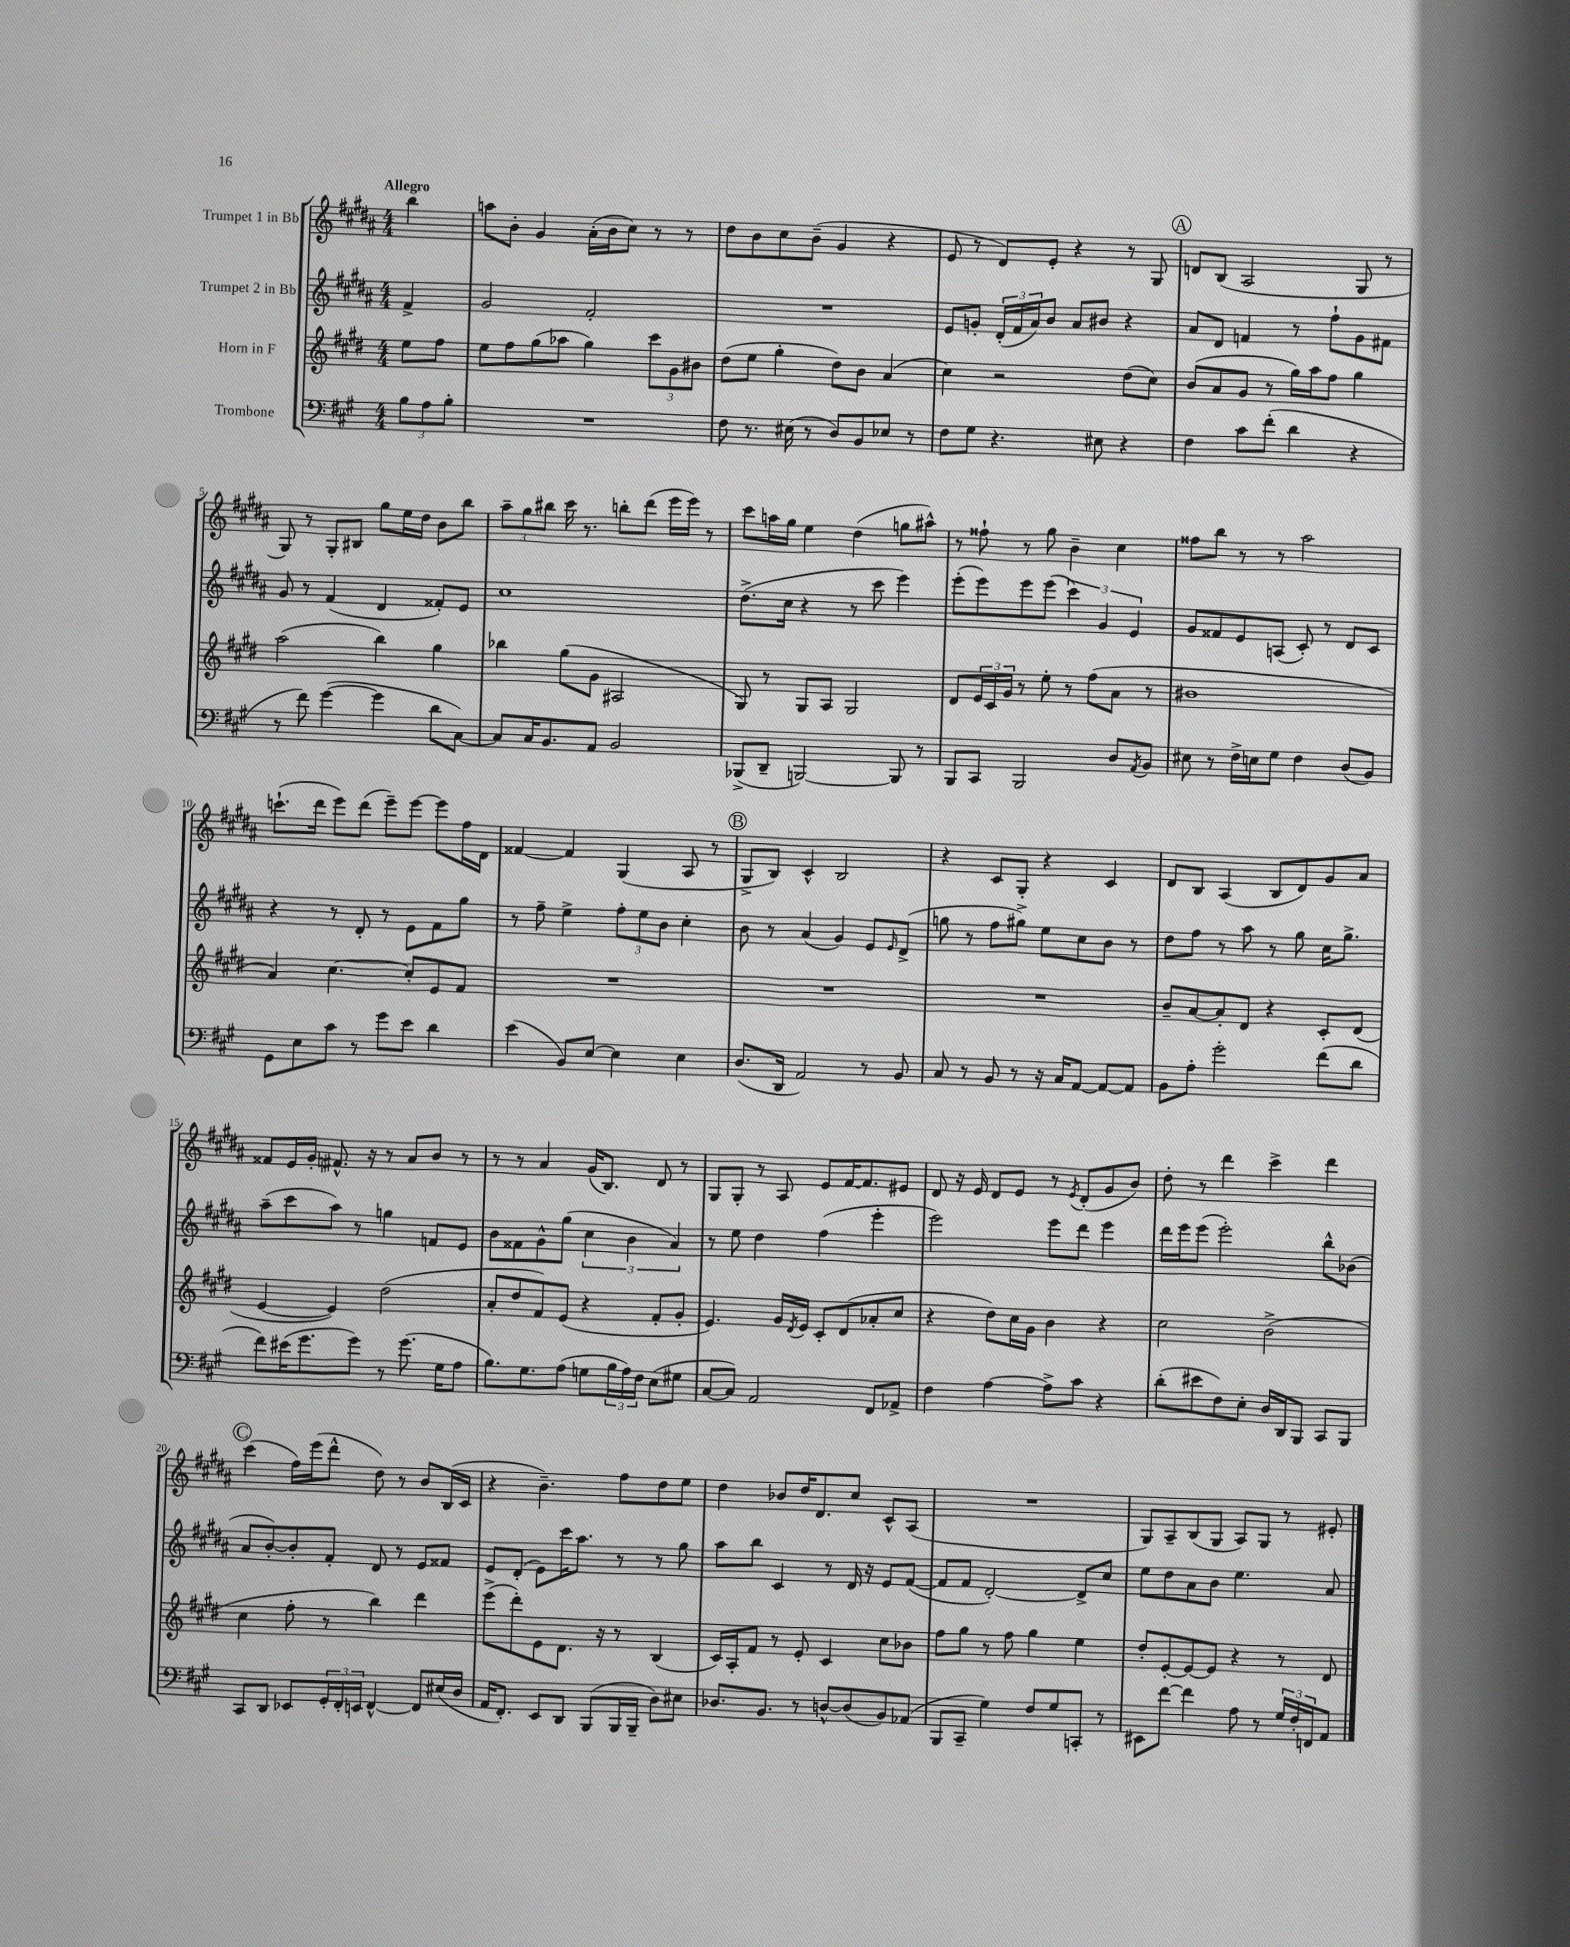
<<
\new StaffGroup <<
\new Staff = "s0" \with { instrumentName = "Trumpet 1 in Bb" } {
    \clef treble \key b \major \numericTimeSignature \time 4/4 \partial 4 \tempo "Allegro"
    b''4 |
    a''8 b'8-. gis'4 ais'16-.( b'16 cis''8) r8 r8 |
    dis''8 b'8 cis''8 b'8--( gis'4 r4 |
    e'8 r8 dis'8) e'8-. r4 r8 gis8 |
    \mark \markup { \circle "A" } d'8 b8( ais2 gis8 r8 |
    gis8) r8 gis8-. bis8 gis''8 e''16 dis''16 b'8 b''8 |
    \tuplet 3/2 { ais''8-- gis''8 bis''8 } cis'''16 r8. b''8-. dis'''8( e'''16 e'''16) r8 |
    cis'''8 a''16 gis''16 e''4 dis''4( g''8 ais''8-^) |
    r8 fisis''8-! r8 gis''8 b'4-- cis''4 |
    fisis''8 b''8 r8 r8 ais''2 |
    c'''8.-!( dis'''16 e'''8) dis'''8( e'''8--) e'''8~ e'''8 fis''16 dis'16 |
    fisis'4~ fisis'4 gis4( ais8 r8 |
    \mark \markup { \circle "B" } gis8-> b8) cis'4-^ b2 |
    r4 cis'8 gis8-. r4 cis'4 |
    dis'8 b8 ais4( b8 dis'8) gis'8 ais'8 |
    fisis'8 e'16 gis'16-. fis'8.-^ r16 r8 ais'8 b'8 r8 |
    r8 r8 ais'4 gis'16( b8.) dis'8 r8 |
    gis8 gis8-. r8 ais8 e'8 fis'16~ fis'8. eis'8 |
    dis'8 r16 e'16 dis'8 e'8 r8 \acciaccatura { e'8 } dis'8-.( gis'8 b'8) |
    dis''8-. r8 dis'''4 cis'''4-> dis'''4 |
    \mark \markup { \circle "C" } cis'''4( fis''16) e'''16( dis'''8-^ dis''8) r8 b'8 b16( cis'16 |
    r4 b'4.--) fis''8 dis''8 e''8 |
    dis''4 bes'8 dis''16 dis'8. cis''8 cis'8-^ ais8( |
    R1 |
    gis8) ais8-- b8( gis8 ais8) gis8 r8 eis'8-. \bar "|." |
}
\new Staff = "s1" \with { instrumentName = "Trumpet 2 in Bb" } {
    \clef treble \key b \major \numericTimeSignature \time 4/4 \partial 4
    fis'4-> |
    gis'2 fis'2-. |
    R1 |
    e'8 g'8-. \tuplet 3/2 { dis'16-.( fis'16 ais'16) } b'8 ais'8 bis'8 r4 |
    \mark \markup { \circle "A" } ais'8 dis'8 f'4 r8 fis''8-! gis'8 fis'8 |
    gis'8 r8 fis'4( dis'4 fisis'8-.) e'8 |
    cis''1 |
    dis''8.->( cis''16 r4 r8 cis'''8 e'''4) |
    e'''8-.( e'''8) e'''8 e'''8( \tuplet 3/2 { cis'''4) gis'4 e'4 } |
    gis'8 fisis'8 e'8 a8( cis'8-.) r8 dis'8 cis'8 |
    r4 r8 dis'8-. r8 e'8 fis'8 gis''8 |
    r8 fis''8-- e''4-> \tuplet 3/2 { fis''8-. e''8 b'8 } cis''4-. |
    \mark \markup { \circle "B" } b'8 r8 ais'4( gis'4) e'8 \grace { e'16 } dis'8->( |
    g''8 r8 fis''8 gis''8->) e''8 cis''8 b'8 r8 |
    dis''8 fis''8 r8 ais''8 r8 gis''8 cis''16 gis''8.-> |
    ais''8--( cis'''8 ais''8) r8 g''4 f'8 e'8 |
    b'8 fisis'8 gis'8-^ gis''8( \tuplet 3/2 { cis''4 b'4 ais'4) } |
    r8 e''8 dis''4 fis''4( e'''4-. |
    e'''2) e'''8 dis'''8 e'''4 |
    dis'''16 e'''16 e'''8( e'''2-.) b''8-^ bes'8( |
    \mark \markup { \circle "C" } ais'8 b'8~-.) b'8-. fis'8-. dis'8 r8 e'8 fisis'8 |
    e'8 dis'8-.( e'8) cis'''16 ais''8. r8 r8 gis''8 |
    ais''8 b''8 cis'4 r8 dis'16 r16 e'8 fis'8~( |
    fis'8 fis'8 dis'2~-.) dis'8-> cis''8 |
    e''8 dis''8 ais'8 b'8 e''4. ais'8 \bar "|." |
}
\new Staff = "s2" \with { instrumentName = "Horn in F" } {
    \clef treble \key e \major \numericTimeSignature \time 4/4 \partial 4
    e''8 fis''8 |
    e''8 fis''8 gis''8( aes''8 gis''4) \tuplet 3/2 { cis'''8 gis'8 bis'8 } |
    dis''8( e''8 gis''4-. dis''8) b'8 a'4( |
    cis''4) r2 dis''8( cis''8) |
    \mark \markup { \circle "A" } b'8( a'8 gis'8 r8 gis''16) a''16 fis''8 gis''4 |
    a''2( b''4) gis''4 |
    bes''4 gis''8( gis'8 ais2 |
    gis8) r8 gis8 a8 gis2 |
    dis'8 \tuplet 3/2 { e'16 cis'16 gis'16 } r8 e''8-. r8 fis''8( a'8 r8 |
    bis'1 |
    a'4) cis''4.~ cis''8-. e'8 fis'8 |
    R1 |
    \mark \markup { \circle "B" } R1 |
    R1 |
    b'8-- a'8~ a'8-. dis'8 r4 cis'8-. dis'8( |
    e'4~ e'4) dis''2( |
    a'8-. dis''8 fis'8) e'8( r4 fis'8-. gis'8-. |
    e'4.) gis'16 \acciaccatura { dis'8 } e'16 cis'8-. dis'8( aes'8-. cis''8 |
    r4 dis''8) cis''16 gis'16 b'4 r4 |
    cis''2 b'2->( |
    \mark \markup { \circle "C" } cis''4 fis''8-. r8 b''4) dis'''4 |
    e'''8->( dis'''8-.) e'8 dis'8. r16 r8 b4( |
    cis'16) a16-. fis'8 r8 e'8-. cis'4 cis''8 bes'8 |
    fis''8 gis''8 r8 fis''8 gis''4 e''4 |
    dis''8-. e'8~-. e'8~ e'8 r4 r8 dis'8 \bar "|." |
}
\new Staff = "s3" \with { instrumentName = "Trombone" } {
    \clef bass \key a \major \numericTimeSignature \time 4/4 \partial 4
    \tuplet 3/2 { b8 a8 b8-. } |
    R1 |
    fis8 r8. eis16( r8 d8) b,8 ees8 r8 |
    fis8 gis8 r4. eis8 r4 |
    \mark \markup { \circle "A" } fis4 cis'8 fis'8-.( d'4 r4 |
    r8 fis'8) gis'4~( gis'4 d'8 cis8~) |
    cis8 cis16 b,8. a,8 b,2 |
    bes,,8->( d,8-- b,,2~) b,,8 r8 |
    b,,8 cis,8 b,,2 d8 \acciaccatura { a,8 } b,8 |
    eis8 r8 fis16-> e16 gis8 fis4 d8( b,8) |
    gis,8 e8 cis'8 r8 gis'8 e'8 d'4 |
    e'4( b,8) e8~ e4 e4 |
    \mark \markup { \circle "B" } d8.( d,16 a,2) r8 b,8 |
    cis8 r8 b,8 r8 r16 cis16 a,8~ a,8~ a,8 |
    b,8 a8-. gis'2-. fis'8( d'8 |
    fis'8) eis'16( gis'8. gis'8) r8 gis'8.( gis16 a8 |
    b8.) gis8. a8( g8 \tuplet 3/2 { b16 a16) fis16 } e8( gis8 |
    cis8~ cis8) a,2 fis,8 aes,8-> |
    fis4 a4~ a8-> cis'8 r4 |
    d'8-.( eis'8 fis8) e8-. d16 d,16 b,,8 cis,8 b,,8 |
    \mark \markup { \circle "C" } cis,8 d,8 ees,8 \tuplet 3/2 { gis,16-. fis,16-. e,16 } fis,4~-^ fis,8 eis16( d16 |
    a,16 fis,8.-.) e,8 d,8 b,,8( b,,16 b,,16-- d8) eis8 |
    des8. b,8. r8 d8~-^ d8( b,8) aes,8( |
    b,,8 cis,8-- gis4) fis8 gis8 c,8-. r8 |
    eis,8 fis'8~ fis'4 a8 r8 \tuplet 3/2 { gis16 fis16-. f,16 } a,8 \bar "|." |
}
>>
>>
